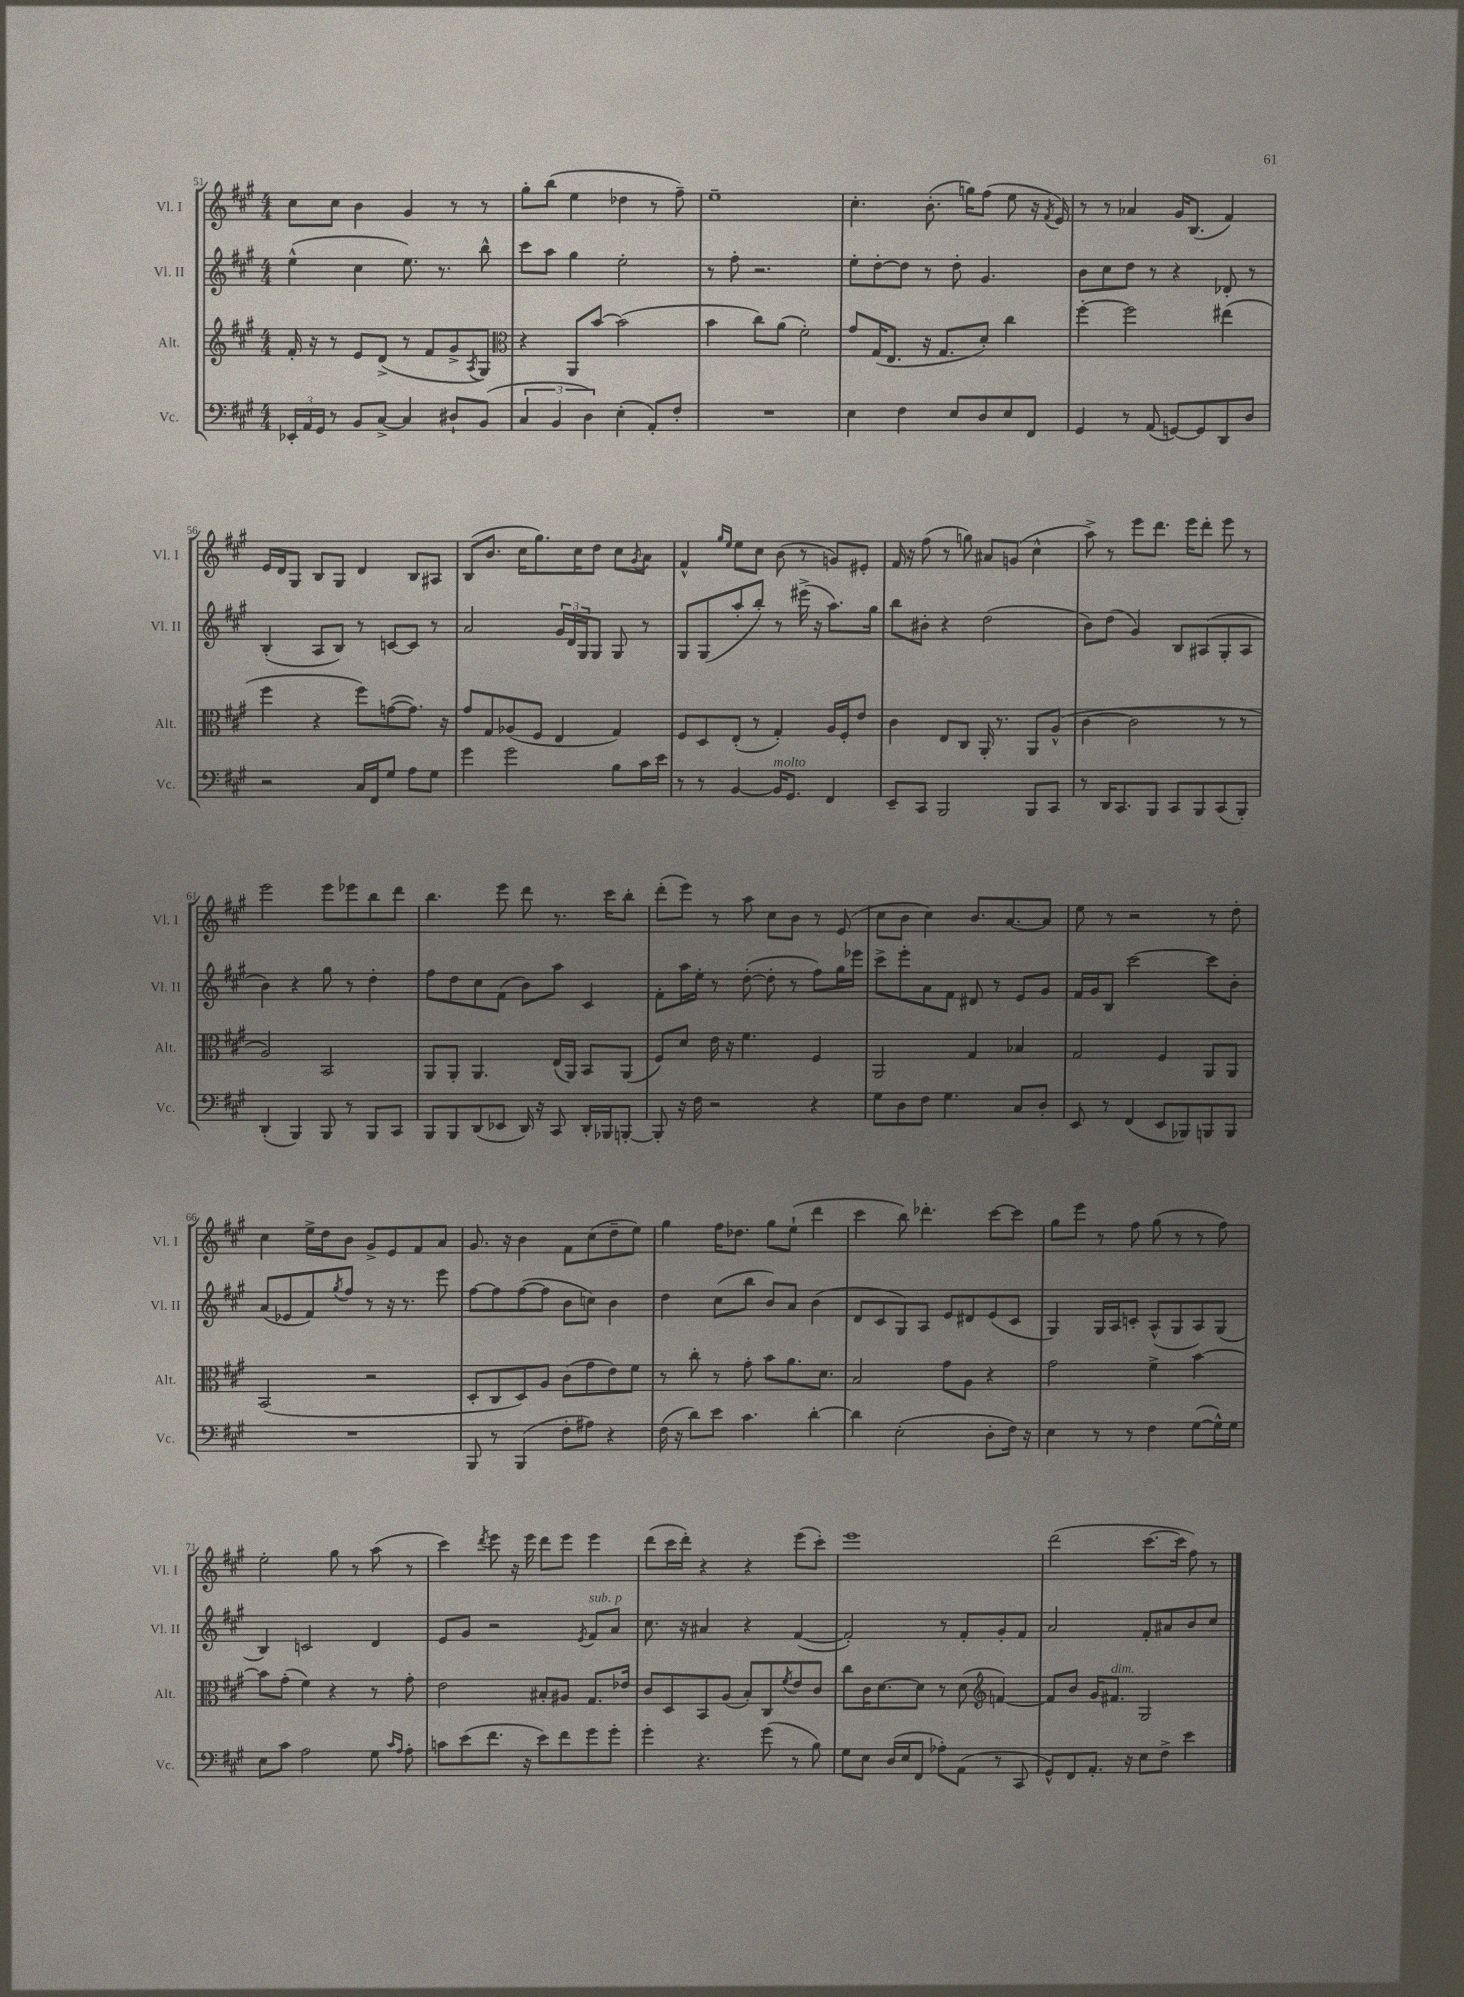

**kern	**kern	**kern	**kern
*staff4	*staff3	*staff2	*staff1
*clefF4	*clefG2	*clefG2	*clefG2
*k[f#c#g#]	*k[f#c#g#]	*k[f#c#g#]	*k[f#c#g#]
*M4/4	*M4/4	*M4/4	*M4/4
24EE-'	16f#'	(4ee^^	8cc#
24AA	.	.	.
.	16r	.	.
24GG#	.	.	.
8r	8r	.	8cc#
8BB	8e	4cc#	4b
[8C#^	(8d^	.	.
4C#]	8r	8.ee)	4g#
.	8f#	.	.
.	.	8.r	.
8D#`	8g#^	.	8r
.	8qA	.	.
(8BB	8G#)	8bb^^	8r
=	=	=	=
*	*clefC3	*	*
6C#	4r	8ccc#	8gg#'
.	.	8aa	(8bb
6BB	.	.	.
.	8AA	4gg#	4ee
6D)	.	.	.
.	[8b	.	.
(4E'	(2b]	2ee'	4dd-
8AA')	.	.	8r
8F#'	.	.	8ff#~)
=	=	=	=
1r	4b	8r	1ee~
.	.	8ff#'	.
.	8cc#)	2.r	.
.	(8a	.	.
.	2f#')	.	.
=	=	=	=
4E	8g#	8ee'	4.cc#'
.	(16G#	[8dd'	.
.	8.E	.	.
4F#	.	8dd]	.
.	16r	8r	(8.b'
.	8.G#	.	.
8E	.	8dd'	.
.	.	.	16gg)
8D	8d')	4.g#	(8ff#
8E	4cc#	.	8ee
8FF#	.	.	16r
.	.	.	8qf#
.	.	.	16e)
=	=	=	=
4GG#	[4ff#'	8b	8r
.	.	8cc#	8r
8r	2ff#]	8dd	4a-
(8AA	.	8r	.
[8GG)	.	4r	16g#
.	.	.	(8.B
8GG]	.	.	.
8DD	(4ee#	8d-'	4f#)
8D	.	8r	.
=	=	=	=
2r	4ff#	(4B'	16e
.	.	.	16d
.	.	.	8G#
.	4r	8A	8B
.	.	8B)	8G#
16C#	8ff#)	8r	4d
16FF#	.	.	.
8G#	([8g	[8c	.
8A	8.g])	8c]	8B
8G#	.	8r	8A#
.	16r	.	.
=	=	=	=
4g#	8g#	2a	(8B
.	8G#	.	8.b
2g#	(8A-	.	.
.	.	.	16cc#
.	8F#	.	8.gg#)
.	4E	24g#	.
.	.	24d	.
.	.	.	16cc#
.	.	24G#	.
.	.	8G#	8dd
8B	4G#)	8G#	8cc#
.	.	.	8qg#
16c#	.	8r	8a
16e	.	.	.
=	=	=	=
8r	8F#	8G#	4f#^^
8r	8D	(8G#	.
.	.	.	16qqgg#
.	.	.	16qqee
[4BB	(8E'	8aa'	8ee
.	8r	8bb')	8cc#
16BB]	4G#')	8r	(8b
8.GG#	.	.	.
.	.	(16eee#^	8r
.	.	16r	.
4FF#	16A	8.aa)	8g)
.	16F#'	.	.
.	8e	.	8e#'
.	.	16gg#	.
=	=	=	=
8EE~	4c#	8bb	16f#
.	.	.	16r
8CC#	.	8b#'	(8ff#
2BBB	8E	4r	8r
.	8C#	.	8gg)
.	16AA'	(2dd	8a#
.	8.r	.	.
.	.	.	(8g
8BBB	8AA	.	4cc#^^
8CC#	(8A^^	.	.
=	=	=	=
8r	[4c#	8b)	8aa^)
16DD	.	(8dd	8r
8.CC#	.	.	.
.	2c#]	4g#)	8eee
8BBB	.	.	8.ddd
8CC#	.	8B	.
.	.	.	16eee
8BBB	.	(8A#	8ddd'
(8CC#	8r	8G#'	8eee
8BBB')	8r	8A#	8r
=	=	=	=
(4DD'	2A)	4b)	2eee
4BBB)	.	4r	.
8BBB	2BB	8gg#	8eee
8r	.	8r	8eee-
8BBB	.	4dd'	8bb
8CC#	.	.	8ddd
=	=	=	=
8BBB	8AA	8ff#	4.bb
8BBB	8AA'	8dd	.
(8DD	4.AA	8cc#	.
8EE-	.	(8f#	8eee
16DD)	.	8b)	8ddd
16r	.	.	.
8CC#	(16E	8aa	8.r
.	16AA)	.	.
16DD'	8BB	4c#	.
16BBB-	.	.	16ccc#
[8BBB'	(8AA	.	8bb'
=	=	=	=
8BBB']	8F#)	8f#'	(8ddd'
16r	8d	16aa	8eee)
16F#	.	16ee'	.
2r	16e	8r	8r
.	16r	.	.
.	4.f#	([8dd'	8aa
.	.	8dd']	8cc#
.	.	8r	8b
4r	4F#	8ff#)	8r
.	.	16gg#	(8e
.	.	16eee-	.
=	=	=	=
8G#	2AA	8ccc#^	8cc#
8D	.	8eee'	8b
8F#	.	8a	4cc#)
4.G#	.	8f#	.
.	4G#	8d#	8.b
.	.	8r	.
.	.	.	[8.a
8C#	4B-	8e	.
8D'	.	8g#	8a]
=	=	=	=
8EE	2G#	16f#	8ee
.	.	16g#	.
8r	.	8B	8r
(4FF#	.	[2ccc#	2r
8EE	4F#	.	.
8BBB-)	.	.	.
8BBB	8AA	8ccc#]	8r
8BBB	8AA	8b'	8dd'
=	=	=	=
1r	(2BB	(8a	4cc#
.	.	8e-	.
.	.	8f#)	16ee^
.	.	.	16dd
.	.	8qgg#	.
.	.	8ff#	8b
.	2r	8r	8g#^
.	.	16r	8e
.	.	8.r	.
.	.	.	8f#
.	.	8eee	8a
=	=	=	=
8BBB	8D'	[8ff#	8.g#
8r	8C#	8ff#]	.
.	.	.	16r
(4BBB	8D)	([8ff#	4b
.	8A	8ff#]	.
8F#'	(8c#	8b	8f#
8A#)	8g#	8cc)	(8cc#
4r	8e)	4b	8dd~
.	8f#	.	8ee)
=	=	=	=
(16F#	8r	4dd	4gg#
16r	.	.	.
8d)	8cc#'	.	.
8e	8r	(8cc#	16ff#
.	.	.	8.dd-
4.c#	8g#'	8bb	.
.	8b	8b)	8gg#
.	8.a	8a	(8ee`
[4d'	.	(4b	4ddd
.	8.d	.	.
=	=	=	=
4d]	2B	8d	4ccc#
.	.	8c#	.
(2E'	.	8G#)	8bb)
.	.	8A	4.ddd-'
.	8g#	8e	.
.	8A	8d#	.
8D'	4r	(8e	[8ccc#
16F#)	.	8c#	8ccc#]
16r	.	.	.
=	=	=	=
4E	2g#	4G#)	8gg#
.	.	.	8eee
8r	.	16G#	8r
.	.	16A	.
8r	.	8c'	8ff#
4F#	4f#^	(8A^^	(8gg#
.	.	8G#	8r
([8G#	[4b	8A)	8r
16G#^^])	.	(8G#	8ff#)
16G#	.	.	.
=	=	=	=
8E	8b]	4B)	2ee'
8c#	(8g#'	.	.
2A	4f#)	2c	.
.	4r	.	8gg#
.	.	.	8r
8G#	8r	4d	(8aa
16qqc#	.	.	.
16qqA	.	.	.
8A'	8g#'	.	8r
=	=	=	=
8c	2e	8e	4ccc#)
(8e	.	8g#	.
.	.	.	8qddd
8.f#	.	2r	8eee
.	.	.	16r
16r	.	.	16eee
8e)	8B#'	.	8ddd
8f#	8A#	.	8eee
.	.	8qe	.
8g#	8.G#	8f#	4eee
8g#'	.	8a	.
.	16e-	.	.
=	=	=	=
4g#'	8c#	8.cc#	(8ddd
.	8D	.	16ccc#
.	.	16r	16ddd')
4.r	8BB	4a#	4r
.	(8A	.	.
.	8B')	4r	4r
(8g#	8C#	.	.
.	8qf#	.	.
8r	8e	([4f#	(8eee
8B)	8c#	.	8ccc#')
=	=	=	=
8G#	8cc#	2f#'])	1eee
8E	16c#	.	.
.	[8.d	.	.
(16D	.	.	.
16E	.	.	.
8FF#	8d]	.	.
8A-')	8r	8r	.
(8AA	(8d	8f#'	.
*	*clefG2	*	*
8r	[4f)	8g#'	.
8CC#	.	8f#	.
=	=	=	=
8GG#^^)	8f]	2a	(2ddd
8FF#	8b	.	.
8.AA'	16g#	.	.
.	8.f#	.	.
16r	.	.	.
8E	2G#	8f#'	[8.ccc#
8F#^	.	8a#	.
.	.	.	16ccc#]
4e	.	8b	8ff#)
.	.	8cc#	8r
==	==	==	==
*-	*-	*-	*-
